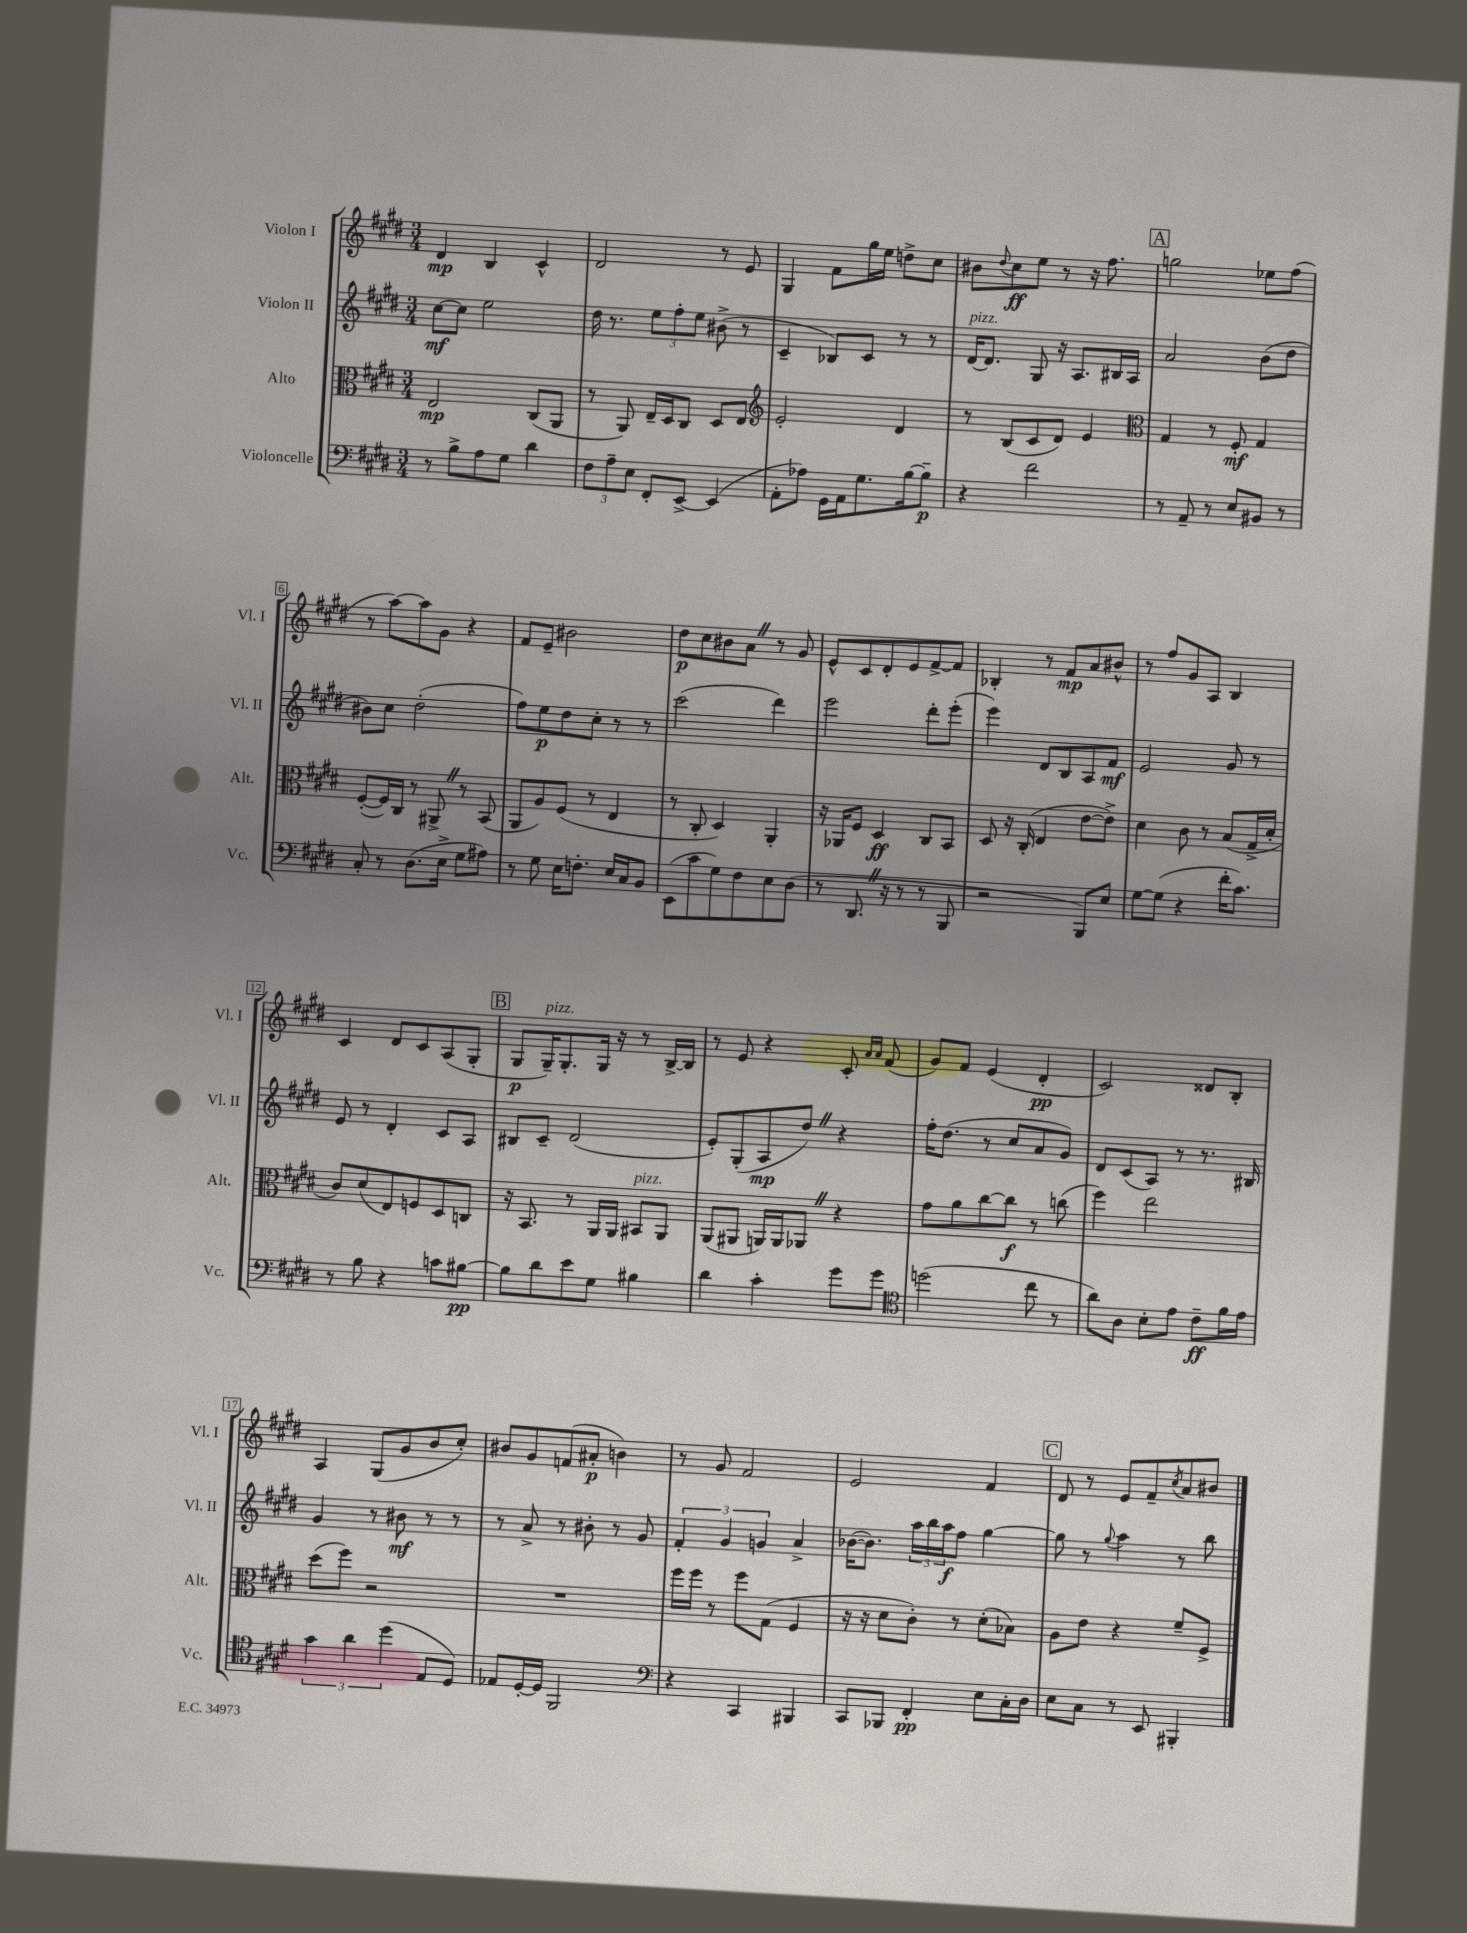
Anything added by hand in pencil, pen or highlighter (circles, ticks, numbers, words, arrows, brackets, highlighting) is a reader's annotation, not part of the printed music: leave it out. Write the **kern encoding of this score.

**kern	**kern	**kern	**kern
*staff4	*staff3	*staff2	*staff1
*clefF4	*clefC3	*clefG2	*clefG2
*k[f#c#g#d#]	*k[f#c#g#d#]	*k[f#c#g#d#]	*k[f#c#g#d#]
*M3/4	*M3/4	*M3/4	*M3/4
8r	2E/	[8cc#\L	4d#/
8B^\L	.	8cc#\]J	.
8A\	.	2ee\	4B/
8G#\J	.	.	.
4d#\	(8C#/L	.	4c#^^/
.	8AA/J	.	.
=	=	=	=
12F#\L	8r	16dd#\	2d#/
.	.	8.r	.
12A~\	.	.	.
.	8AA/)	.	.
12E\J	.	.	.
8FF#'/L	16E~/LL	12ee\L	.
.	16D#/J	.	.
.	.	12ff#'\	.
[8EE^/J	8C#/J	.	.
.	.	12ee\J	.
(4EE/]	8D#/L	(8b#^\	8r
.	8E/J	8r	8e/
=	=	=	=
*	*clefG2	*	*
8AA'\L	2e'/	4c#~/	4G#/
8A-\J)	.	.	.
16GG#\LL	.	8B-/L)	8f#\L
16AA\J	.	.	.
8.G#\	.	8c#/J	16gg#\L
.	.	.	16ee\JJ
.	4d#/	8r	8dd^\L
[16B\k	.	.	.
8B~\]J	.	8r	8cc#\J
=	=	=	=
4r	8r	[16d#/LK	8b#\L
.	.	8.d#/]J	.
.	.	.	8qqdd#/
.	(8B/L	.	8cc#\
2f#\	8c#/	8G#/	8ee\J
.	8d#/J)	16r	8r
.	.	8.A/L	.
.	4e/	.	16r
.	.	.	8.ff#\
.	.	16B#/L	.
.	.	16A/JJ	.
=	=	=	=
*	*clefC3	*	*
8r	4G#/	2a/	2gg\
8AA~/	.	.	.
8r	8r	.	.
8E/L	8F#'/	.	.
8BB#/J	4G#/	(8b\L	8ee-\L
8r	.	8dd#\J	(8ff#\J
=	=	=	=
8C#'/	([8F#'/L	8b#\L)	8r
8r	16F#/]L)	8cc#\J	[8aa\L)
.	16C#/JJ	.	.
(8.D#\L	8r	(2dd#'\	8aa\]
.	8AA#^/	.	8g#\J
16E^\Jk	.	.	.
8G#\L	8r	.	4r
8A#\J)	(8BB/	.	.
=	=	=	=
8r	8AA/L	8ff#\L)	8f#/L
8G#\	8A/)	8ee\	8e~/J
16E\LK	(8F#/J	8dd#\	2b#\
8.F'\J	.	.	.
.	8r	8cc#'\J	.
16E/LL	4E/	8r	.
16C#/J	.	.	.
8BB/J	.	8r	.
=	=	=	=
(8EE\L	8r	(2ccc#\	8dd#\L
8c#\	8C#'/	.	8cc#\
8G#\)	4D#/)	.	8b#\
8F#\	.	.	8a\J
8E\	4AA'/	4ddd#\)	8r
(8D#\J	.	.	8g#/
=	=	=	=
8r	16r	2eee\	8e^^/L
.	16AA-/LK	.	.
8.DD#/	8F#/J	.	8c#/
.	4D#/	.	8d#'/
16r	.	.	.
8r	.	.	8e/
8r	8C#/L	8ddd#'\L	[8f#^/
8BBB/	8BB/J	(8eee'\J	8f#/]J
=	=	=	=
2r	8D#/	4eee\)	4B-'/
.	16r	.	.
.	(16C#'/	.	.
.	4E/	8d#/L	8r
.	.	8B/	8f#/L
8BBB/L)	[8e\L	8A/	8a/
8E/J	8e^\]J)	8f#/J	8b#^^/J
=	=	=	=
[8G#\L	4d#\	2e/	8r
(8G#\]J	.	.	8ff#/L
4r	8c#\	.	8g#/
.	8r	.	8A/J
16f#'\LK	(8B/L	8g#/	4B/
8.c#\J)	.	.	.
.	16G#^/L	8r	.
.	16d#'/JJ	.	.
=	=	=	=
8r	8c#/L)	8e/	4c#/
8B\	(8d#/	8r	.
4r	8E/)	4d#'/	8d#/L
.	8F/	.	8c#/
8c\L	8D#/	8c#/L	(8A/
[8B#\J	8C/J	8A/J	8G#'/J
=	=	=	=
8B#\]L	16r	8B#/L	8G#/L
.	8.BB/	.	.
8d#\	.	8c#~/J	16G#~/K)
.	.	.	8.G#'/
8e\	8r	(2d#/	.
8G#\J	16AA/LL	.	16G#/Jk
.	16AA/JJ	.	16r
4B#\	8BB#/L	.	8r
.	8AA/J	.	[16B^/LL
.	.	.	16B/]JJ
=	=	=	=
4d#\	(8AA/L	8e'/L)	8r
.	8AA#/J	(8G#'/	8e/
4c#'\	16AA/LL)	8A/	4r
.	16AA/J	.	.
.	8AA-/J	8dd#/J)	.
8g#\L	4r	4r	8c#'/
.	.	.	16qqa/LL
.	.	.	16qqa/JJ
8g#\J	.	.	(8f#/
=	=	=	=
*clefC4	*	*	*
(2dd\	8g#\L	16ff#'\LK	8g#/L)
.	.	(8.dd#\J	.
.	8a\	.	8f#/J
.	[8cc#\	8r	(4e/
.	8cc#\]J	8cc#/L	.
8cc#\	8r	8a/	4d#'/
8r	(8cc\	8g#/J)	.
=	=	=	=
8a\L)	4ff#\)	8d#/L	2c#/)
8A\J	.	(8c#/	.
8B'\L	2ee\	8A/J)	.
8e\J	.	8r	.
8c#~\L	.	8.r	8d##/L
16f#\L	.	.	8B'/J
16e\JJ	.	16B#/	.
=	=	=	=
6g#\	(8dd#\L	4g#/	4A/
.	8ff#\J)	.	.
6a\	.	.	.
.	2r	8r	(8G#/L
(6dd#\	.	.	.
.	.	8b#\	8g#/
8E/L	.	8r	8b/
8D#/J)	.	8r	8cc#'/J)
=	=	=	=
8E-/L	2.r	8r	8b#/L
[16D#'/L	.	8a^/	8g#/
16D#/]JJ	.	.	.
2FF#/	.	8r	(8f/
.	.	8b#'\	8a#'/J
.	.	8r	4b\)
.	.	8g#/	.
=	=	=	=
*clefF4	*	*	*
4r	16ff#\LL	6f#'/	8r
.	16ff#\JJ	.	.
.	8r	.	8g#/
.	.	6g#/	.
4CC#/	8ff#\L	.	2f#/
.	.	6g/	.
.	(8G#\J	.	.
4BBB#/	4F#/	4a^/	.
=	=	=	=
8CC#/L	16r	([16b-\LK	2e/
.	16r	8.b-\]J)	.
8BBB-/J	8d#\L	.	.
4FF#'/	8c#'\J)	24aa\LL	.
.	.	24bb\	.
.	.	24aa\J	.
.	8r	8ff#\J	.
8E\L	(8d#'\L	[4gg#\	4f#/
16C#'\L	8B-\J)	.	.
16D#\JJ	.	.	.
=	=	=	=
8E\L	8A\L	8gg#\]	8d#/
8C#\J	8e\J	8r	8r
.	.	8qqgg#/	.
8r	4r	4aa\	8e/L
8EE/	.	.	8f#~/
.	.	.	8qcc#/
4BBB#'/	8f#~/L	8r	8a/
.	8F#^/J	8bb\	8b#/J
==	==	==	==
*-	*-	*-	*-
